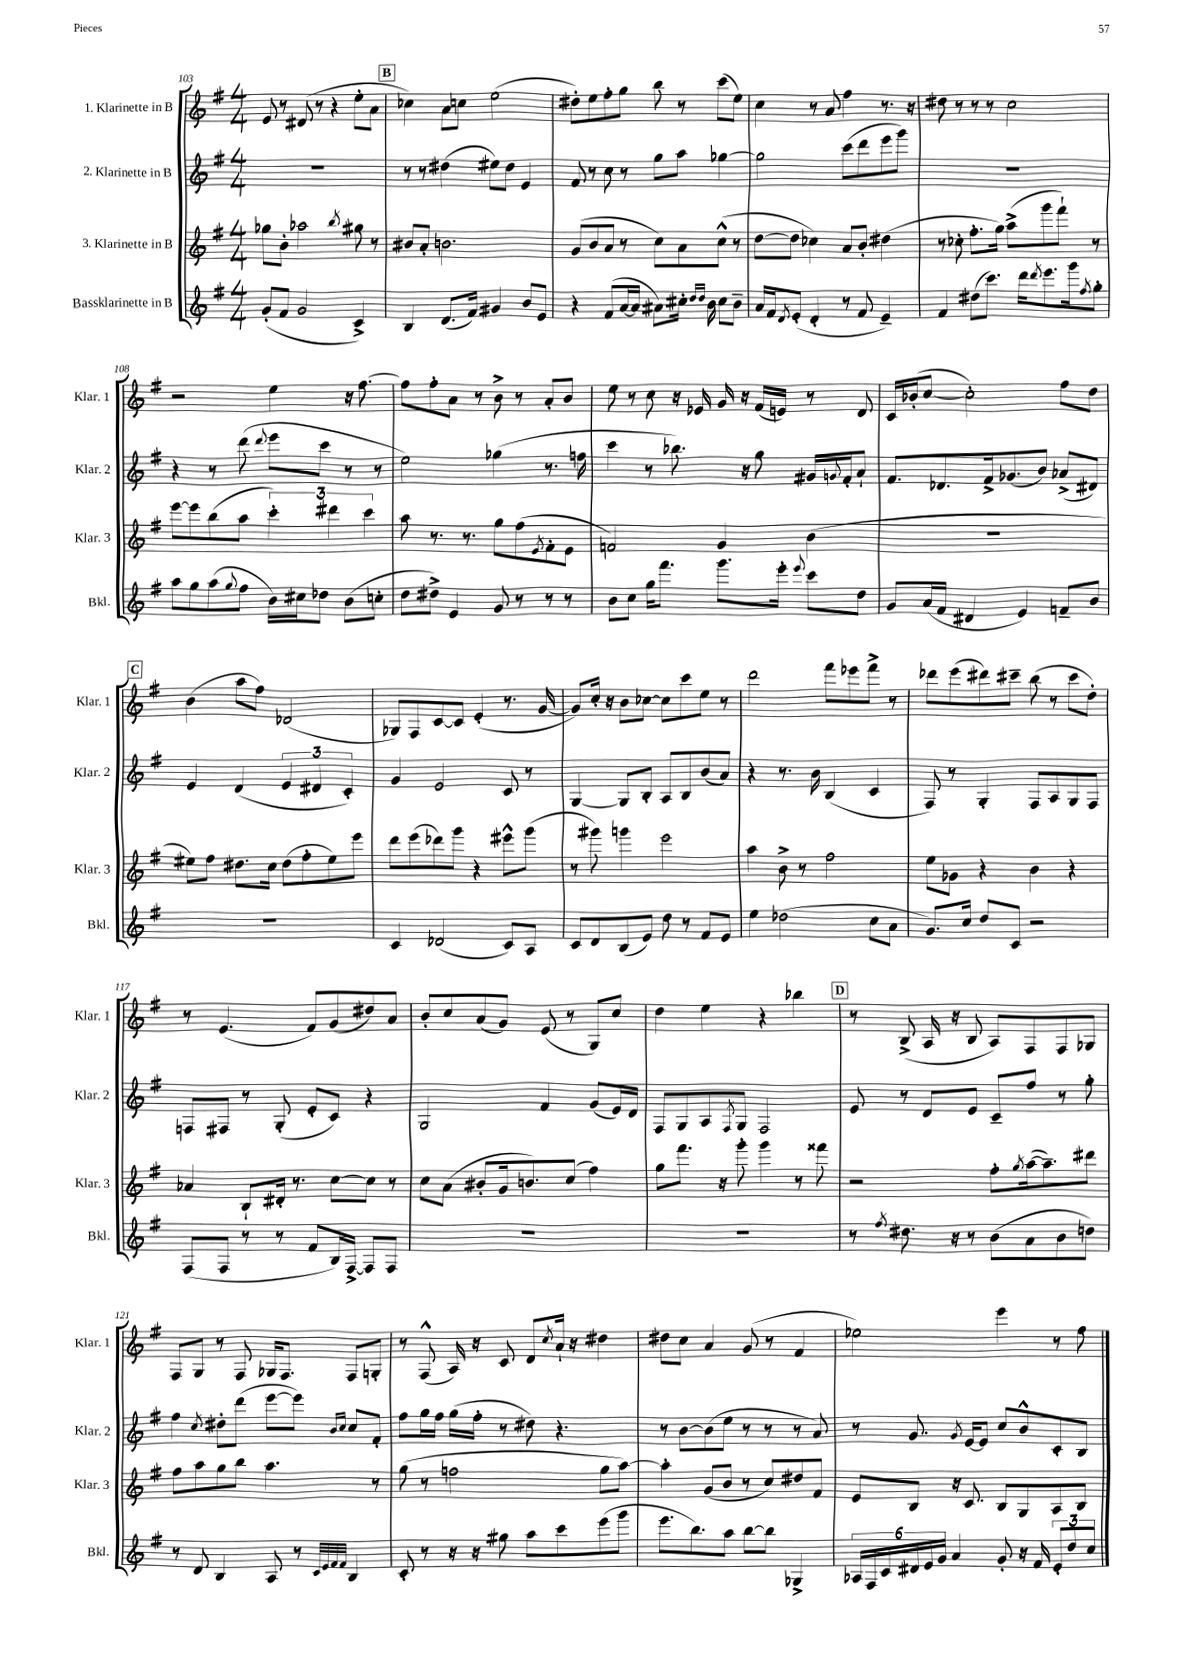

**kern	**kern	**kern	**kern
*staff4	*staff3	*staff2	*staff1
*clefG2	*clefG2	*clefG2	*clefG2
*k[f#]	*k[f#]	*k[f#]	*k[f#]
*M4/4	*M4/4	*M4/4	*M4/4
(8g'/L	8gg-\L	1r	8e/
8f#/J	8b'\J	.	8r
2g/	2aa-\	.	(8d#/
.	.	.	8r
.	.	.	4r
.	8qbb/	.	.
4c^/)	8gg#\	.	8ee'\L
.	8r	.	8a\J
=	=	=	=
4B/	8b#/L	8r	4cc-\)
.	8a'/J	8r	.
(8.d/L	2.b\	(4dd#\	8a\L
.	.	.	8cc\J
16f#/Jk)	.	.	.
4g#/	.	8ee#\L)	(2ee\
.	.	8dd#\J	.
8b/L	.	4e/	.
8e/J	.	.	.
=	=	=	=
4r	(8g/L	8f#/	8dd#'\L)
.	8b/	8r	8ee\
(8f#/L	8a/J	8cc\	8ff#'\
[16a/L	8r	8r	8gg\J
16a/]JJ	.	.	.
8a#\L)	8cc\L)	8gg\L	8bb\
16cc#'\Jk	8a\	8aa\J	8r
16qqdd/LL	.	.	.
16qqdd/JJ	.	.	.
16b\	.	.	.
8cc#\L	(8cc^^\J	[4gg-\	(8ccc\L
8b~\J	8r	.	8ee\J)
=	=	=	=
16a/LL	[8dd\L	2gg-\]	4cc\
16f#/J	.	.	.
8qd/	.	.	.
(8e'/J	8dd\]J	.	.
4d'/	4cc-\)	.	8r
.	.	.	8a/
8r	8a/L	(8ccc\L	4ff#\
8f#/	8b'/J	8ddd\	.
4e~/)	(4dd#\	8eee\	8.r
.	.	8ggg\J)	.
.	.	.	16r
=	=	=	=
4f#/	8r	1r	8dd#\
.	8cc-'\	.	8r
(8dd#\L	8.ff#'\L	.	8r
8.ccc\J)	.	.	8r
.	16gg\Jk)	.	.
.	(8aa^\L	.	2cc\
16ddd\LK	.	.	.
8qddd/	.	.	.
8.eee\	8ggg\	.	.
.	8fff#`\J)	.	.
16ggg\k	.	.	.
8qff#/	.	.	.
8gg'\J	8r	.	.
=	=	=	=
8aa\L	[8eee\L	4r	2r
8gg\	8eee\]	.	.
(8aa\	(8bb\	8r	.
8qqgg/	.	.	.
8ff#\J	8aa\J	(8ddd\	.
.	.	8qqddd/	.
16b\LL)	6ccc'\)	8eee\L	4ee\
16cc#\J	.	.	.
8dd-\J	.	8ccc\J	.
.	6ddd#\	.	.
(8b\L	.	8r	16r
.	.	.	[8.ff#\
.	6ccc\	.	.
8cc'\J	.	8r	.
=	=	=	=
8dd\L	8aa\	2ee\)	8ff#\]L
8dd#^\J)	8.r	.	8ff#'\
4e/	.	.	8a\J
.	8.r	.	.
.	.	.	8r
8g/	8gg\L	(4gg-\	8b^\
8r	(8ff#\	.	8r
.	8qe/	.	.
8r	8f#'\	8.r	8a'/L
8r	8e\J	.	8b/J
.	.	16ff\	.
=	=	=	=
8b\L	2f/)	4ccc\	8ee\
8cc\J	.	.	8r
16gg\LK	.	8r	8cc\
8.fff#\J	.	.	.
.	.	8.bb-\)	16r
.	.	.	16e-/
8.ggg\L	4g/	.	16g/
.	.	16r	16r
.	.	8gg\	(16f#/LL
16eee'\Jk	.	.	16e/JJ)
8qqeee/	.	.	.
8ccc\L	(4b\	16g#/LL	8r
.	.	8qqg/	.
.	.	16f#'/J	.
8dd\J	.	8a`/J	8d/
=	=	=	=
8g/L	1r	8.f#/L	16c/LL
.	.	.	(16b-'/J
(16a/L	.	.	[8cc/J
16f#/JJ	.	8.d-/	.
4d#/	.	.	2cc'\])
.	.	16f#^/k	.
.	.	(8.g-/	.
4e/)	.	.	.
.	.	8b/J)	.
8f~/L	.	(8a-^/L	8ff#\L
8b/J	.	8d#/J)	8dd\J
=	=	=	=
1r	8ee#\L)	4e/	(4b\
.	8ff#\J	.	.
.	8.dd#\L	(4d/	8aa\L
.	.	.	8ff#\J)
.	16cc\Jk	.	.
.	(8dd#\L	6e/	(2d-/
.	8ff#'\	.	.
.	.	6d#/	.
.	8ee#\)	.	.
.	.	6c'/)	.
.	8eee\J	.	.
=	=	=	=
4c/	8ddd\L	4g/	8G-/L)
.	(8eee\	.	8F#/
(2d-/	8ddd-\)	2e/	[8c/
.	8ggg\J	.	8c/]J
.	4r	.	(4e'/
8c/L)	8eee#^^\L	8c/	8.r
8A/J	(8ggg\J	8r	.
.	.	.	[16g/
=	=	=	=
8c/L	8r	[4G/	8g/]L)
8d/	8ggg#\)	.	16cc'/Jk
.	.	.	16r
(8B/	4ggg\	8G/]L	8b\L
8e/J)	.	8B'/J	[8cc-\J
8dd\	2eee\	8A/L	8cc-\]L
8r	.	8B/	8ccc\
8f#/L	.	(8b/	8ee\J
8e/J	.	8a/J)	8r
=	=	=	=
4ee\	4aa\	4r	2ddd\
(2dd-\	8b^\	8.r	.
.	8r	.	.
.	.	16b\	.
.	2ff#\	(4B/	8fff#\L
.	.	.	8eee-\
8cc\L	.	4c/	8fff#^\J
8a\J	.	.	8r
=	=	=	=
8.g/L)	8ee\L	8F#/)	8ddd-\L
.	8g-\J	8r	(8eee\
16cc/Jk	.	.	.
8dd/L	4r	4G'/	8ddd#\)
8c/J	.	.	8ccc#~\J
2r	4b\	8F#/L	(8bb\
.	.	8A/	8r
.	4r	8G/	8ccc#\L
.	.	8F#/J	8dd'\J)
=	=	=	=
(8F#/L	4a-/	8F/L	8r
8F#/J	.	8F#/J	(4.e/
8r	8B`/L	8r	.
8r	16d#'/Jk	(8G'/	.
.	8.r	.	.
8f#/L	.	8e'/L	8f#/L)
16B/L)	[8cc\L	8c/J)	(8g/
[16F#^/JJ	.	.	.
8F#/]L	8cc\]J	4r	8dd#/)
8F#/J	8r	.	8a/J
=	=	=	=
1r	8cc\L	2G/	8b'/L
.	(8a\J	.	8cc/
.	8b#'/L	.	(8a/
.	16g/k	.	8g/J)
.	8.b/)	.	.
.	.	4f#/	(8e/
.	(8cc/J	.	8r
.	4ff#\)	(8g/L	8G/L)
.	.	16e/L)	8cc/J
.	.	16d/JJ	.
=	=	=	=
1r	8gg\L	8F#/L	4dd\
.	8.fff#\J	8G/	.
.	.	8A/	4ee\
.	16r	.	.
.	.	8qF#/	.
.	8ggg'\	8G/J	.
.	4ggg\	2F#/	4r
.	8r	.	4bb-\
.	8fff##\	.	.
=	=	=	=
8r	2r	8e/	8r
8qff#/	.	.	.
8.dd#\	.	8r	(8B^/
.	.	8d/L	16A/
16r	.	.	16r
8r	.	8e/J	8B/
(8b\L	8ff#'\L	8c~/L	8A/L)
.	8qgg/	.	.
8a\	([16aa\k	8ff#/J	8F#/
.	8.aa~\])	.	.
8b\	.	8r	8F#/
8dd\J)	8ddd#\J	8gg'\	8G-/J
=	=	=	=
8r	8ff#\L	4ff#\	8F#/L
8d/	8aa\	.	8G/J
.	.	8qcc/	.
4B/	8gg\	8dd#'\L	8r
.	8bb\J	(8ddd\J	8F#/
8A/	4.aa\	[8eee\L	16G-/LK
.	.	.	8.F#/J
8r	.	8eee\]J)	.
32qqc/LLL	.	.	.
32qqe/	.	.	.
32qqf#/	.	16qqb/LL	.
32qqf#/JJJ	.	16qqcc/JJ	.
4B/	.	8cc/L	8F#/L
.	8r	8f#'/J	8G'/J
=	=	=	=
8c'/	(8gg\	8ff#\L	8r
8r	8r	16gg\L	(8F#^^/
.	.	16ff#\JJ	.
16r	2ff\	(16gg\LL	16A/)
16r	.	16ff#'\JJ	16r
8gg#\	.	8r	8c/
8aa\L	.	8dd#\)	8d/L
.	.	.	8qcc/
8ccc\	.	4.r	16a`/Jk
.	.	.	16r
(8eee\	8gg\L	.	4dd#\
8ggg\J	[8aa\J)	.	.
=	=	=	=
8.eee\L	4aa'\]	8r	8dd#\L
.	.	[8b\L	8cc\J
8.bb\)	.	.	.
.	(8g/L	(8b\]	4a/
8aa\J	8b/J	8ee\J	.
[8bb\L	8r	8r	(8g/
8bb\]J	8cc/L)	8r	8r
4G-^/	8dd#/	8r	4f#/
.	8f#/J	8a/)	.
=	=	=	=
24A-/LL	8e/L	8r	2ee-\)
24F#/	.	.	.
24c/	.	.	.
24d#/	8B/J	8.g/	.
24e/	.	.	.
24g/JJ	.	.	.
4a/	16r	.	.
.	.	8qg/	.
.	8.c/	[16e/LK	.
.	.	8e/]J	.
8g'/	8B/L	8cc/L	4eee\
16r	8G/	8b^^/	.
16f#/	.	.	.
12e'/L	8A/	8c'/	8r
12dd/	.	.	.
.	8B/J	8B/J	8ff#\
12cc/J	.	.	.
==	==	==	==
*-	*-	*-	*-
